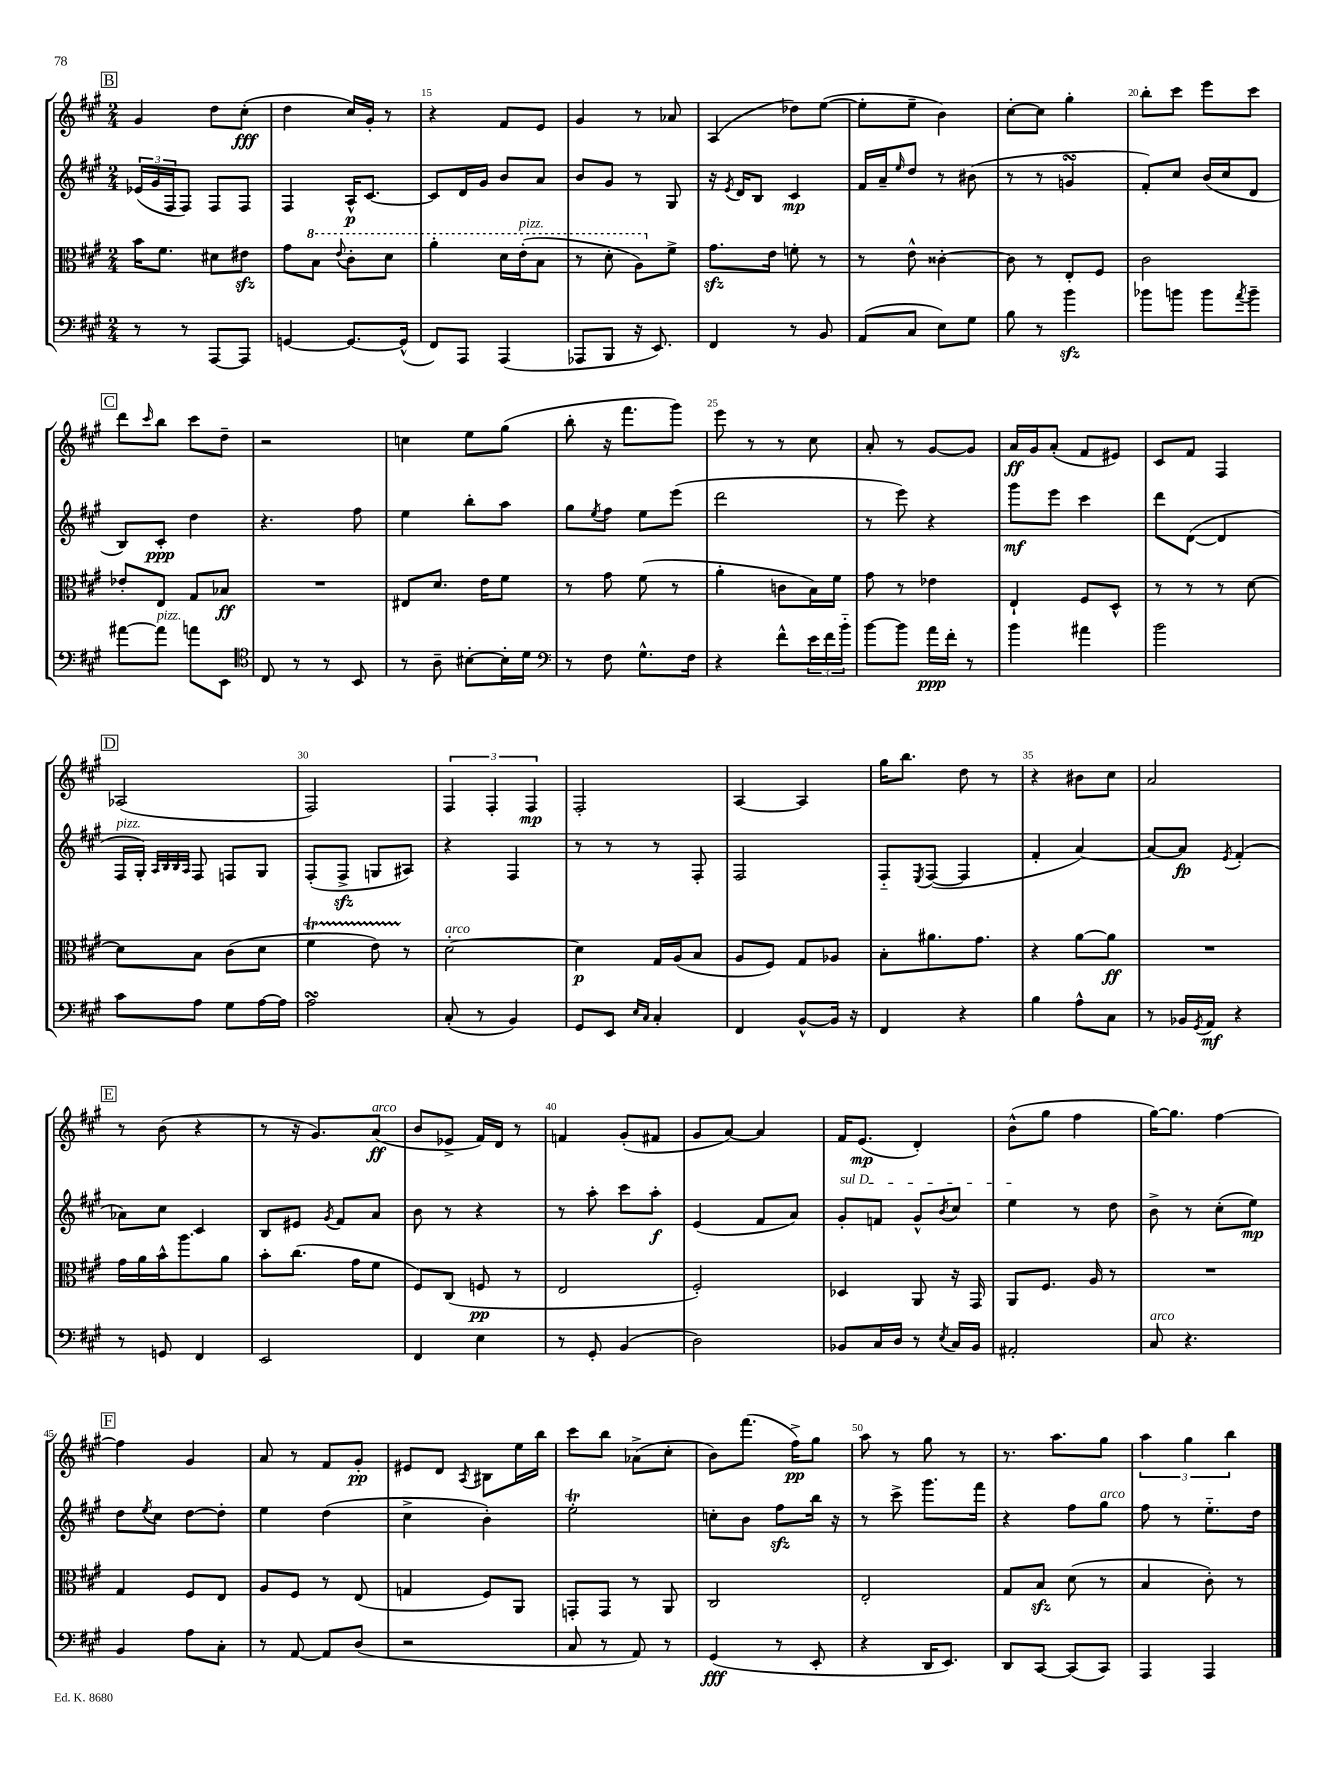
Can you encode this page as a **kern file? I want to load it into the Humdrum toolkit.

**kern	**kern	**kern	**kern
*staff4	*staff3	*staff2	*staff1
*clefF4	*clefC3	*clefG2	*clefG2
*k[f#c#g#]	*k[f#c#g#]	*k[f#c#g#]	*k[f#c#g#]
*M2/4	*M2/4	*M2/4	*M2/4
8r	16b	(24e-	4g#
.	.	24g#	.
.	8.f#	.	.
.	.	24F#	.
8r	.	8F#)	.
[8AAA	8d#	8F#	8dd
8AAA]	8e#	8F#	(8cc#'
=	=	=	=
[4GG	8g#	4F#	4dd
.	8b	.	.
.	8qqee	.	.
8.GG_	8cc#'	16A^^	16cc#)
.	.	[8.c#	16g#'
.	8dd	.	8r
(16GG^^]	.	.	.
=	=	=	=
8FF#)	4aa'	8c#]	4r
8AAA	.	16d	.
.	.	16g#	.
(4AAA	16dd	8b	8f#
.	(16ee'	.	.
.	8b	8a	8e
=	=	=	=
8AAA-	8r	8b	4g#
8BBB	8dd'	8g#	.
16r	8a)	8r	8r
8.EE)	.	.	.
.	8f#^	8G#	8a-
=	=	=	=
4FF#	8.g#	16r	(4A
.	.	8qe	.
.	.	16d	.
.	.	8B	.
.	16e	.	.
8r	8f'	4c#	8dd-)
8BB	8r	.	([8ee
=	=	=	=
(8AA	8r	16f#	8ee']
.	.	16a~	.
.	.	16qqee	.
8C#	8e^^	8dd	8ee~
8E)	[4c##'	8r	4b)
8G#	.	(8b#	.
=	=	=	=
8B	8c##]	8r	[8cc#'
8r	8r	8r	8cc#]
4b	8E'	4g	4gg#'
.	8F#	.	.
=	=	=	=
8b-	2c#	8f#')	8bb'
8b	.	8cc#	8ccc#
8b	.	(16b	8eee
.	.	16cc#	.
8qa	.	.	.
8b~	.	8d	8ccc#
=	=	=	=
[8a#	8e-'	8B)	8ddd
.	.	.	16qqccc#
8a#]	8E	8c#'	8bb
8a	8G#	4dd	8ccc#
8EE	8B-	.	8dd~
=	=	=	=
*clefC4	*	*	*
8C#	2r	4.r	2r
8r	.	.	.
8r	.	.	.
8BB	.	8ff#	.
=	=	=	=
8r	8E#	4ee	4cc
8A~	8.d	.	.
[8B#'	.	8bb'	8ee
.	16e	.	.
16B#']	8f#	8aa	(8gg#
16d	.	.	.
=	=	=	=
*clefF4	*	*	*
8r	8r	8gg#	8bb'
.	.	8qee	.
8F#	8g#	8ff#	16r
.	.	.	8.fff#
8.G#^^	(8f#	8ee	.
.	8r	(8eee	8ggg#)
16F#	.	.	.
=	=	=	=
4r	4a'	2ddd	8eee
.	.	.	8r
8f#^^	8c	.	8r
24e	16B)	.	8cc#
24f#	.	.	.
.	16f#	.	.
24b'~	.	.	.
=	=	=	=
[8b	8g#	8r	8a'
8b]	8r	8eee)	8r
16a	4e-	4r	[8g#
16f#'	.	.	.
8r	.	.	8g#]
=	=	=	=
4b	4E`	8ggg#	16a
.	.	.	16g#
.	.	8eee	(8a'
4a#	8F#	4ccc#	8f#
.	8D^^	.	8e#)
=	=	=	=
2b	8r	8ddd	8c#
.	8r	([8d	8f#
.	8r	4d]	4F#
.	[8d	.	.
=	=	=	=
8c#	8d]	16F#	(2A-
.	.	16G#')	.
.	.	32qqA	.
.	.	32qqB	.
.	.	32qqB	.
.	.	32qqA	.
8A	8B	8F#	.
8G#	(8c#	8F	.
[16A	8d	8G#	.
16A]	.	.	.
=	=	=	=
2A	4f#	(8F#'	2F#)
.	.	8F#^	.
.	8e)	8G	.
.	8r	8A#)	.
=	=	=	=
(8C#'	[2d'	4r	6F#
8r	.	.	.
.	.	.	6F#'
4BB)	.	4F#	.
.	.	.	6F#
=	=	=	=
8GG#	4d]	8r	2F#'
8EE	.	8r	.
16qqE	.	.	.
16qqC#	.	.	.
4C#'	16G#	8r	.
.	(16A	.	.
.	8B	8F#'	.
=	=	=	=
4FF#	8A	2F#	[4A
.	8F#)	.	.
[8BB^^	8G#	.	4A]
16BB]	8A-	.	.
16r	.	.	.
=	=	=	=
4FF#	8B'	8F#'~	16gg#
.	.	.	8.bb
.	.	8qE	.
.	8.a#	([8F#	.
4r	.	4F#]	8dd
.	8.g#	.	.
.	.	.	8r
=	=	=	=
4B	4r	4f#'	4r
8A^^	[8a	[4a)	8b#
8C#	8a]	.	8cc#
=	=	=	=
8r	2r	8a_	2a
16BB-	.	8a]	.
8qGG#	.	.	.
16AA	.	.	.
.	.	8qe	.
4r	.	(4f#'	.
=	=	=	=
8r	16g#	8a-)	8r
.	16a	.	.
8GG	16b^^	8cc#	(8b
.	8.aa	.	.
4FF#	.	4c#	4r
.	8a	.	.
=	=	=	=
2EE	8b'	8B	8r
.	(8.cc#	8e#	16r
.	.	.	8.g#)
.	.	8qg#	.
.	.	8f#	.
.	16g#	.	.
.	8f#	8a	(8a
=	=	=	=
4FF#	8F#)	8b	8b
.	(8C#	8r	8e-^
4E	8F	4r	16f#)
.	.	.	16d
.	8r	.	8r
=	=	=	=
8r	2E	8r	4f
8GG#'	.	8aa'	.
(4BB	.	8ccc#	(8g#'
.	.	8aa'	8f#
=	=	=	=
2D)	2F#')	(4e	8g#
.	.	.	[8a)
.	.	8f#	4a]
.	.	8a)	.
=	=	=	=
8BB-	4D-	8g#'	16f#
.	.	.	(8.e
16C#	.	8f	.
16D	.	.	.
8r	8AA	8g#^^	4d')
8qE	.	8qb	.
16C#	16r	8cc#	.
16BB-	16GG#	.	.
=	=	=	=
2AA#'	8AA	4ee	(8b^^
.	8.F#	.	8gg#
.	.	8r	4ff#
.	16A	.	.
.	8r	8dd	.
=	=	=	=
8C#	2r	8b^	[16gg#)
.	.	.	8.gg#]
4.r	.	8r	.
.	.	(8cc#'	[4ff#
.	.	8ee)	.
=	=	=	=
4BB	4G#	8dd	4ff#]
.	.	8qee	.
.	.	8cc#	.
8A	8F#	[8dd	4g#
8C#'	8E	8dd']	.
=	=	=	=
8r	8A	4ee	8a
[8AA	8F#	.	8r
8AA]	8r	(4dd	8f#
(8D	(8E	.	8g#'
=	=	=	=
2r	4G	4cc#^	8e#
.	.	.	8d
.	.	.	8qA
.	8F#)	4b')	8B#
.	8AA	.	16ee
.	.	.	16bb
=	=	=	=
8C#	8GG'	2ee'	8ccc#
8r	8GG	.	8bb
8AA)	8r	.	(8a-^
8r	8AA	.	8cc#'
=	=	=	=
(4GG#	2C#	8cc'	8b)
.	.	8b	(8.fff#
8r	.	8ff#	.
.	.	.	16ff#^)
8EE'	.	16bb	8gg#
.	.	16r	.
=	=	=	=
4r	2E'	8r	8aa
.	.	8ccc#^	8r
16DD	.	8.ggg#	8gg#
8.EE)	.	.	.
.	.	.	8r
.	.	16fff#	.
=	=	=	=
8DD	8G#	4r	8.r
[8CC#	8B	.	.
.	.	.	8.aa
(8CC#]	(8d	8ff#	.
8CC#)	8r	8gg#	8gg#
=	=	=	=
4AAA	4B	8ff#	6aa
.	.	8r	.
.	.	.	6gg#
4AAA	8c#')	8.ee'~	.
.	.	.	6bb
.	8r	.	.
.	.	16dd	.
==	==	==	==
*-	*-	*-	*-
